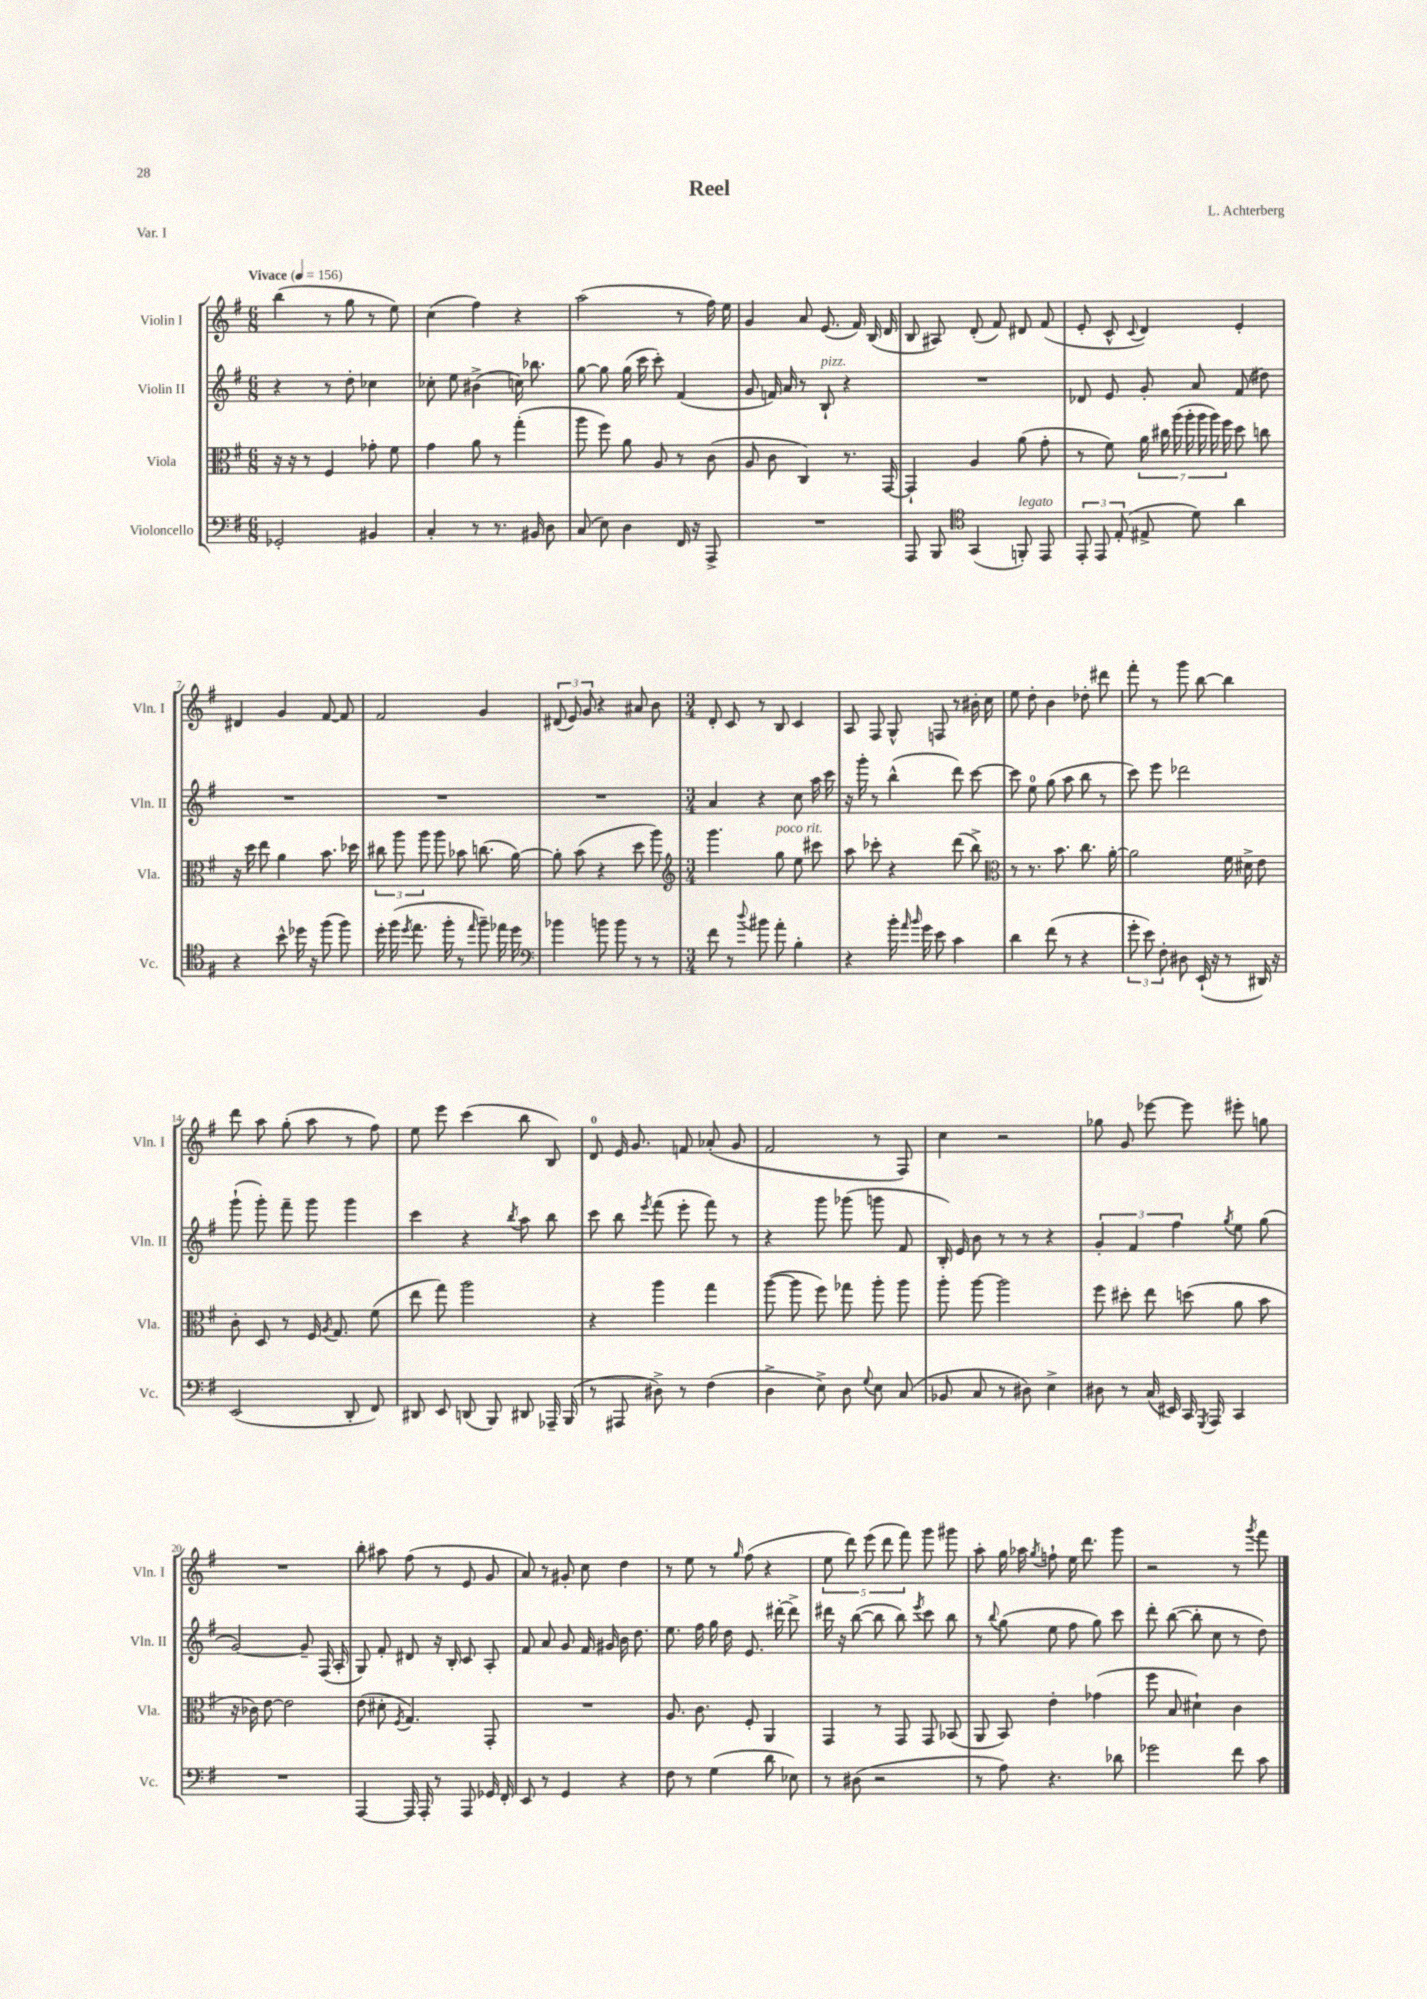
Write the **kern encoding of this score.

**kern	**kern	**kern	**kern
*part4	*part3	*part2	*part1
*staff4	*staff3	*staff2	*staff1
*I"Violoncello	*I"Viola	*I"Violin II	*I"Violin I
*I'Vc.	*I'Vla.	*I'Vln. II	*I'Vln. I
*clefF4	*clefC3	*clefG2	*clefG2
*k[f#]	*k[f#]	*k[f#]	*k[f#]
*M6/8	*M6/8	*M6/8	*M6/8
*MM156	*MM156	*MM156	*MM156
=1	=1	=1	=1
!	!	!	!LO:TX:a:B:t=Vivace
2GG-X'/	16r	4r	(4bb\
.	16r	.	.
.	8r	.	.
.	4F#/	8r	8r
.	.	8dd'\	8gg\
4BB#X/	8g-X'\	4cc-X\	8r
.	8f#\	.	8ee\)
=2	=2	=2	=2
4C'/	4g\	8cc-X'\	(4cc\
.	.	8ee\	.
8r	8a\	(4b#X^\	4ff#\)
8.r	8r	.	.
.	(4gg'\	16ccn\)	4r
16BB#X/	.	8.bb-X\	.
8D\	.	.	.
=3	=3	=3	=3
(8C/	8aa\	[8gg\	(2aa\
8E\)	8ff#\)	8gg\]	.
4D\	8a\	(16gg\	.
.	.	16ccc\	.
.	8A/	8ccc'\)	.
16FF#/	8r	(4f#/	8r
16r	.	.	.
8AAA^/	(8c\	.	16ff#\)
.	.	.	16ee\
=4	=4	=4	=4
2.r	8A/	8g/	4g/
.	8c\	16fn/)	.
.	.	16a/	.
.	4C/)	8r	8a/
!	!	!LO:TX:a:i:t=pizz.	!
.	.	8B`/	(8.e/
.	8.r	4r	.
.	.	.	16f#/)
.	.	.	(16B/
.	[16GG/	.	16d/
=5	=5	=5	=5
8AAA/	4GG`/]	2.r	8B/
8BBB/	.	.	8A#X/)
*clefC4	*	*	*
(4GG/	4A/	.	(8d'/
.	.	.	8f#/)
!LO:TX:a:i:t=legato	!	!	!
8FFn'/)	(8a\	.	8d#X/
8EE/	8g'\	.	(8f#/
=6	=6	=6	=6
12EE'/	8r	8d-X/	8e'/
12EE/	.	.	.
.	8f#\)	8e/	8c^^/
(12E'/	.	.	.
.	.	.	8qqc/
8E#X^/	28a\	8g'/	4d/)
.	28cc#X\	.	.
.	(28aa\	.	.
.	28aa'\	.	.
8d\)	.	8a/	.
.	28aa\	.	.
.	28aa\)	.	.
.	28ff#\	.	.
4a\	8dd\	(8f#/	4e'/
.	8ccn\	8dd#X\)	.
!!LO:LB:g=z
=7	=7	=7	=7
4r	16r	2.r	4d#X/
.	16dd\	.	.
.	8ee\	.	.
8b^^\	4a\	.	4g/
16dd-X\	.	.	.
16r	.	.	.
(8ff#\	8.b\	.	[8f#/
8ff#\)	.	.	8f#/]
.	16dd-X\	.	.
=8	=8	=8	=8
16dd'\	12cc#X\	2.r	2f#/
(16ff#\	.	.	.
.	12aa\	.	.
8qdd/	.	.	.
8.ee\	.	.	.
.	12aa\	.	.
.	8aa\	.	.
16ff#'\	.	.	.
8r	8b-X\	.	.
16qqee/	.	.	.
8ff#~\)	(8.ccn\	.	4g/
16ee-X\	.	.	.
16dd\	[16a\)	.	.
=9	=9	=9	=9
*clefF4	*	*	*
4b-X\	8a'\]	2.r	(12d#X/
.	.	.	12e/)
.	(8b\	.	.
.	.	.	12g/
8bn\	4r	.	4r
8b\	.	.	.
8r	8dd\	.	8a#X/
8r	8aa\)	.	8b\
=10	=10	=10	=10
*	*clefG2	*	*
*M3/4	*M3/4	*M3/4	*M3/4
8f#\	4.ggg\	4a/	8d'/
8r	.	.	8c/
8qqdd/	.	.	.
8b#X\	.	4r	8r
!	!LO:TX:a:i:t=poco rit.	!	!
8a'\	8gg\	.	8B/
4B'\	8ee\	8cc\	4c/
.	8ccc#X\	16aa\	.
.	.	16ccc\	.
=11	=11	=11	=11
4r	8aa\	16r	8A/
.	.	16ggg'\	.
.	8ccc-X'\	8r	8F#/
16b'\	4r	(4bb^^\	8G^^/
16qqa/	.	.	.
16qqb/	.	.	.
16g\	.	.	.
8e\	.	.	8Fn/
4c\	(8ddd\	8ddd\)	8r
.	8bb^\)	[8ccc\	16b#X'\
.	.	.	16cc\
=12	=12	=12	=12
*	*clefC3	*	*
4d\	8r	8ccc\]	8ee\
.	8.r	8ee\	8dd'\
(8f#\	.	(8gg\	4b\
.	8.b\	.	.
8r	.	8aa\	.
4r	8.cc\	8bb\	8dd-X'\
.	.	8r	8ddd#X\
.	[16a'\	.	.
=13	=13	=13	=13
12g'\	2a\]	8ccc\)	8fff#'\
12e\)	.	.	.
.	.	8eee\	8r
12F#'\	.	.	.
8D#X\	.	2ddd-X\	8ggg\
(16EE`/	.	.	[8bb\
16r	.	.	.
8r	16f#\	.	4bb\]
.	16d#X^\	.	.
16DD#X/)	8e\	.	.
16r	.	.	.
!!LO:LB:g=z
=14	=14	=14	=14
(2EE/	8c'\	(8ggg`\	8ddd\
.	8D/	8ggg'\)	8aa\
.	8r	8fff#~\	(8gg'\
.	16F#/	8ggg\	8aa\
.	8qA/	.	.
.	8.G/	.	.
8DD'/	.	4ggg\	8r
8FF#/)	(8f#\	.	8ff#\)
=15	=15	=15	=15
8DD#X/	8ee\	4ccc\	8ee\
8EE/	8gg\)	.	8eee\
(8DDn/	2aa\	4r	(4ccc\
8BBB/)	.	.	.
.	.	8qbb/	.
8DD#X/	.	8aa\	8bb\
16AAA-X~/	.	8bb\	8B/)
(16BBB/	.	.	.
=16	=16	=16	=16
8r	4r	8ccc\	8d/
8AAA#X/	.	8bb\	16e/
.	.	.	8.g/
.	.	8qeee/	.
8D#X^\)	4aa\	(8fff#\	.
8r	.	8eee'\	8fn/
(4F#\	4gg\	8fff#\)	(8a-X'/
.	.	8r	8g/
=17	=17	=17	=17
4D^\	([8aa\	4r	2f#/
.	8aa\]	.	.
8E^\)	8ff#\)	8ggg\	.
8D\	8gg-X\	(8ggg-X\	.
8qqG/	.	.	.
8E\	8aa'\	8gggn\	8r
(8C/	8aa\	8f#/	8F#/)
=18	=18	=18	=18
8BB-X/	8aa'\	16B'/)	4cc\
.	.	16e/	.
8C/	[8aa\	8b\	.
8r	2aa\]	8r	2r
8D#X\)	.	8r	.
4E^\	.	4r	.
=19	=19	=19	=19
8D#X\	8ff#\	6g'/	8gg-X\
8r	8dd#X'\	.	8g/
.	.	6f#/	.
(16C/	8ee\	.	[8eee-X\
16EE#X/)	.	.	.
.	.	6ff#\	.
16CC/	(8ddn\	.	8eee-\]
8qGGG/	.	.	.
16AAA/	.	.	.
.	.	8qgg/	.
4CC/	8a\	8ee\	8eee#X'\
.	8b\	(8gg\	8ggn\
!!LO:LB:g=z
=20	=20	=20	=20
2.r	16r	[2g/)	2.r
.	16c-X\)	.	.
.	[8e\	.	.
.	2e\]	.	.
.	.	8g~/]	.
.	.	(16F#/	.
.	.	16A'/	.
=21	=21	=21	=21
[4AAA/	(8e\	8G/)	8bb'\
.	8d#X'\	8f#'/	8aa#X\
.	8qF#/	.	.
16AAA/]	4.G/)	8d#X/	(8ff#\
16AAA'/	.	.	.
8r	.	16r	8r
.	.	16B'/	.
8AAA/	.	8c/	8e/
16GG-X/	8GG'/	8A'/	8g/
16FF#'/	.	.	.
=22	=22	=22	=22
8EE/	2.r	8f#/	8a/)
8r	.	8a/	8r
4GG/	.	8g/	8g#X'/
.	.	16f#/	8cc\
.	.	16g#X/	.
4r	.	16b\	4dd\
.	.	8.dd\	.
=23	=23	=23	=23
8F#\	8.A/	8.ee\	8r
8r	.	.	8ee\
.	8.c\	16ff#\	.
(4G\	.	16gg\	8r
.	.	16dd\	.
.	.	.	16qqgg/
.	8F#'/	8.e/	(8ff#\
8d\	4AA/	.	4r
.	.	[16ddd#X'\	.
8E-X\)	.	8ddd#^\]	.
=24	=24	=24	=24
8r	4GG/	16ddd#X\	10ee\
.	.	16r	.
.	.	.	10ddd\)
(8D#X\	.	([8bb\	.
.	.	.	(10eee\
2r	8r	8bb\]	.
.	.	.	10ddd\
.	8GG/	8bb\)	.
.	.	.	10fff#\)
.	.	8qeee/	.
.	8GG/	8ccc\	8ggg\
.	(8BB-X/	8bb\	8ggg#X\
=25	=25	=25	=25
8r	8AA/	8r	8aa'\
.	.	8qqbb/	.
8A\)	8BB/)	(8gg\	16gg\
.	.	.	16aa-X\
.	.	.	8qgg/
4.r	4e'\	8ee\	8ffn`\
.	.	8ff#\	16ee\
.	.	.	8.ddd\
.	(4g-X\	8gg\)	.
8d-X\	.	8ccc\	8ggg\
=26	=26	=26	=26
2g-X\	8ff#\	8ddd'\	2r
.	8B/	([8bb\	.
.	4d#X`\)	8bb'\]	.
.	.	8cc\	.
8f#\	4c\	8r	8r
.	.	.	8qggg/
8c\	.	8dd\)	8fff#\
==	==	==	==
*-	*-	*-	*-
